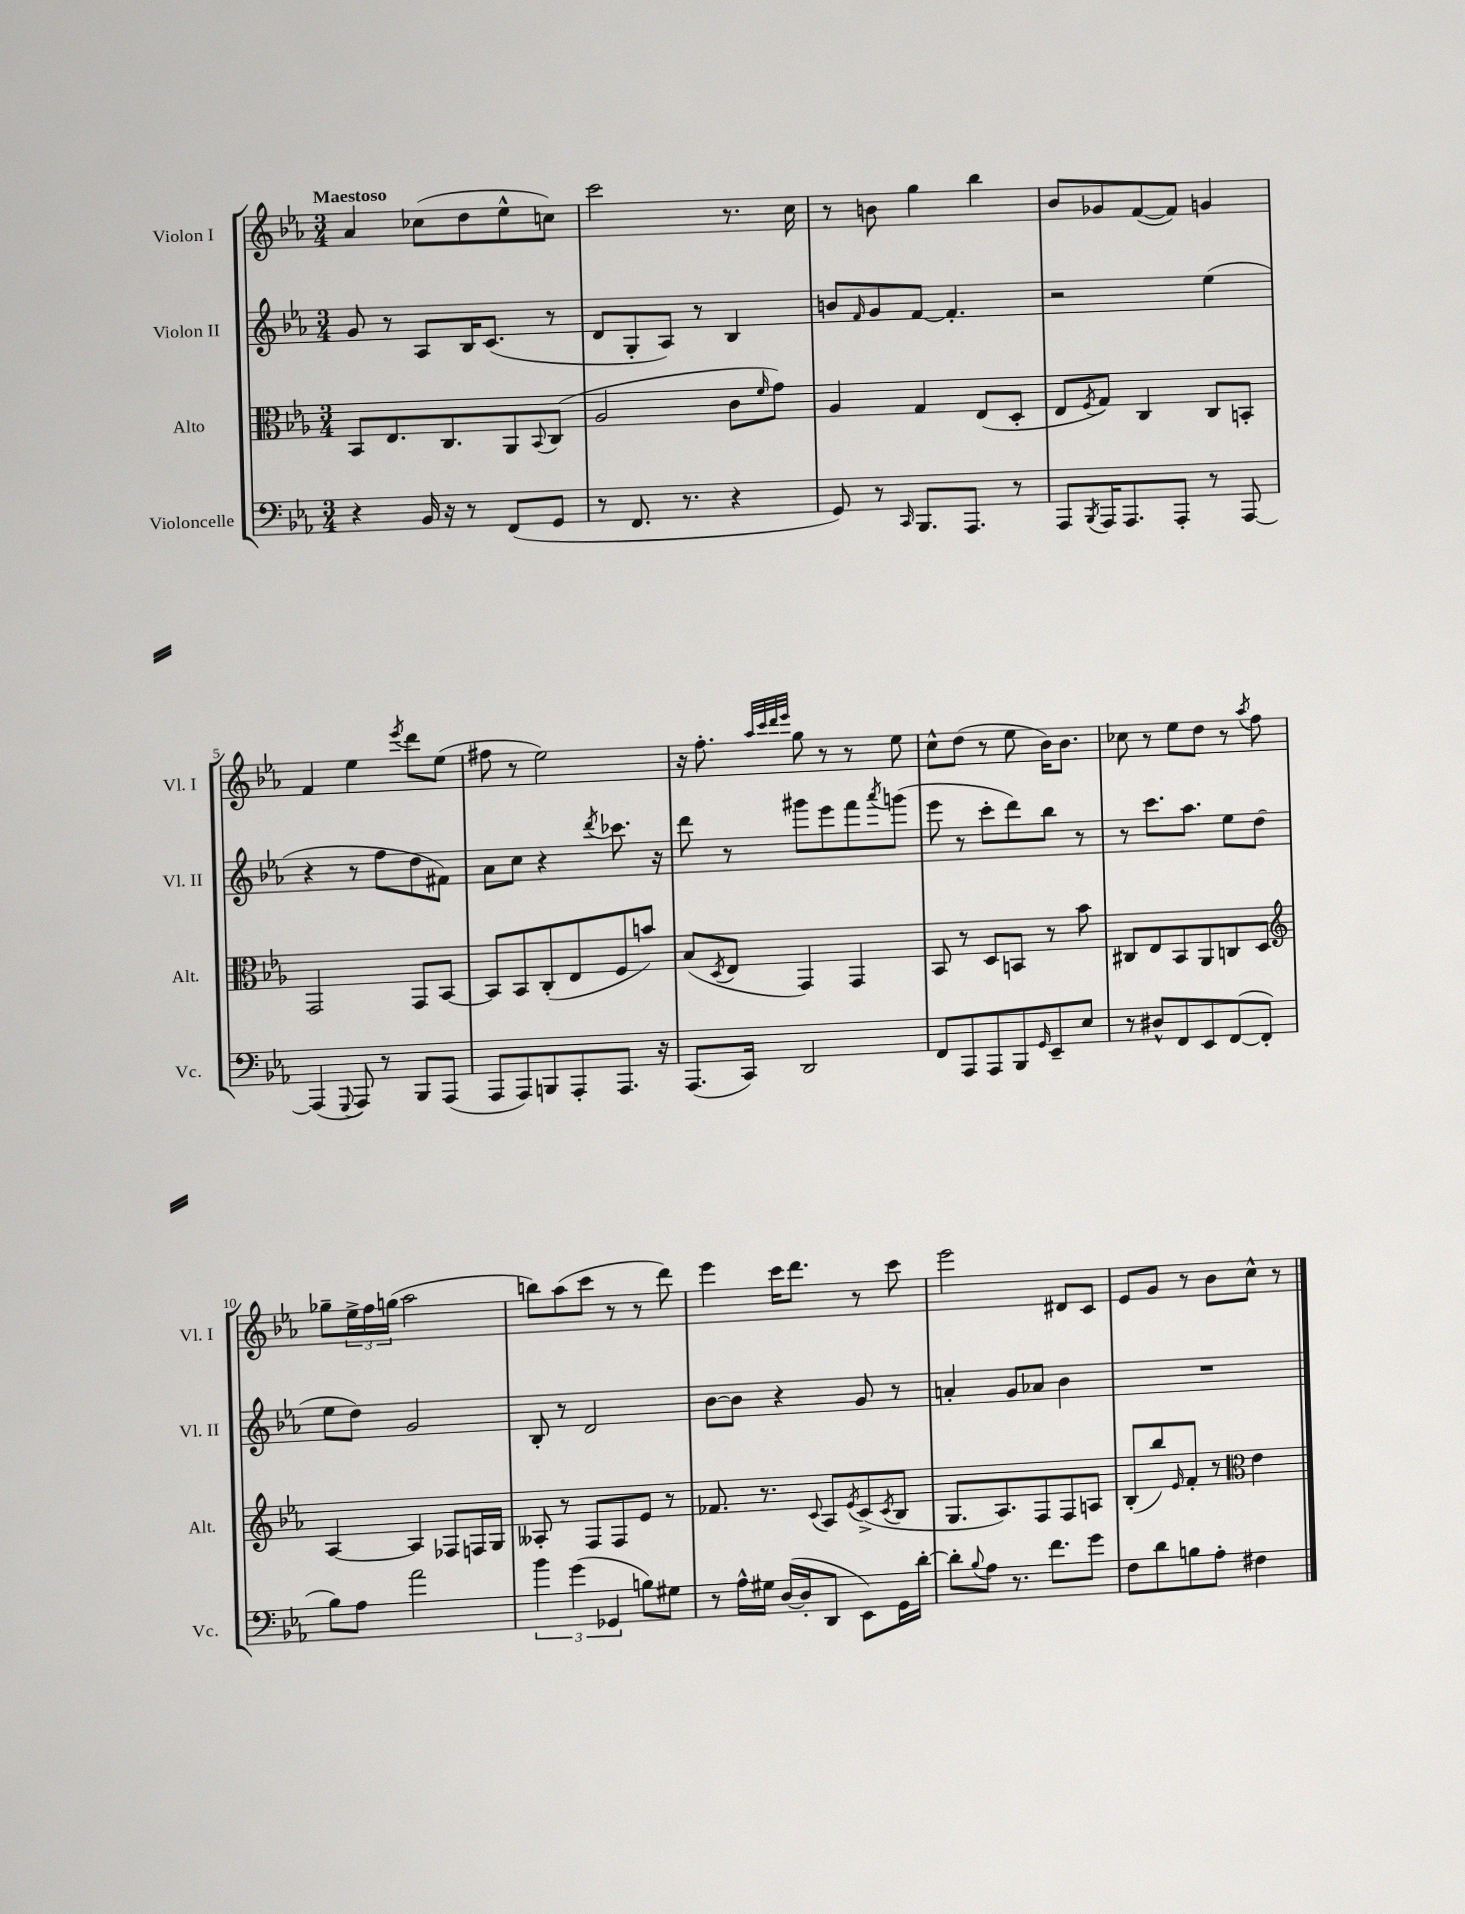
<<
\new StaffGroup <<
\new Staff = "s0" \with { instrumentName = "Violon I" shortInstrumentName = "Vl. I" } {
    \clef treble \key ees \major \numericTimeSignature \time 3/4 \tempo "Maestoso"
    aes'4 ces''8( d''8 ees''8-^ c''8) |
    c'''2 r8. c''16 |
    r8 b'8 g''4 bes''4 |
    bes'8 ges'8 f'8~( f'8) g'4 |
    f'4 ees''4 \acciaccatura { ees'''8 } d'''8 ees''8( |
    fis''8 r8 ees''2) |
    r16 f''8.-. \grace { aes''32 c'''32 d'''32 ees'''32 } g''8 r8 r8 ees''8 |
    c''8-^ d''8( r8 ees''8 bes'16) bes'8. |
    ces''8 r8 ees''8 d''8 r8 \acciaccatura { aes''8 } f''8 |
    ges''8-- \tuplet 3/2 { ees''16-> f''16 g''16( } aes''2 |
    b''8) aes''8( c'''8 r8 r8 d'''8) |
    ees'''4 c'''16 d'''8. r8 c'''8 |
    ees'''2 dis'8 c'8 |
    ees'8 g'8 r8 bes'8 c''8-^ r8 \bar "|." |
}
\new Staff = "s1" \with { instrumentName = "Violon II" shortInstrumentName = "Vl. II" } {
    \clef treble \key ees \major \numericTimeSignature \time 3/4
    g'8 r8 aes8 bes16 c'8.( r8 |
    d'8 g8-. aes8) r8 bes4 |
    b'8 \grace { f'16 } g'8 f'8~ f'4.-. |
    r2 ees''4( |
    r4 r8 f''8 d''8 fis'8) |
    aes'8 c''8 r4 \acciaccatura { d'''8 } ces'''8. r16 |
    d'''8 r8 gis'''8 ees'''8 f'''8 \acciaccatura { aes'''8 } g'''8( |
    ees'''8 r8 c'''8-. d'''8) bes''8 r8 |
    r8 c'''8. aes''8. ees''8 d''8( |
    ees''8 d''8) g'2 |
    bes8-. r8 d'2 |
    bes'8~ bes'8 r4 g'8 r8 |
    a'4-. g'8 aes'8 bes'4 |
    R2. \bar "|." |
}
\new Staff = "s2" \with { instrumentName = "Alto" shortInstrumentName = "Alt." } {
    \clef alto \key ees \major \numericTimeSignature \time 3/4
    bes,8 ees8. c8. aes,8 \appoggiatura { bes,8 } c8( |
    aes2 c'8 \grace { f'16 } g'8) |
    aes4 g4 ees8( d8-. |
    ees8 \acciaccatura { f8 } g8) c4 c8 b,8-. |
    g,2 g,8 bes,8~ |
    bes,8 bes,8 c8-.( ees8 f8 b'8) |
    bes8( \acciaccatura { d8 } ees8 g,4) g,4 |
    bes,8 r8 d8 b,8 r8 bes'8 |
    cis8 ees8 bes,8 aes,8 c8 d8 |
    \clef treble aes4~ aes4 fes8 f16 g16 |
    aeses8-. r8 f8 f8 ees'8 r8 |
    fes'8. r8. \appoggiatura { c'8 } aes8 \acciaccatura { ees'8 } c'8->( \acciaccatura { c'8 } bes8 |
    g8. aes8.) f8 f8 a8 |
    bes8-.( bes''8) \grace { ees'16 } f'8-. r8 \clef alto ees'4 \bar "|." |
}
\new Staff = "s3" \with { instrumentName = "Violoncelle" shortInstrumentName = "Vc." } {
    \clef bass \key ees \major \numericTimeSignature \time 3/4
    r4 bes,16 r16 r8 f,8( g,8 |
    r8 f,8. r8. r4 |
    g,8) r8 \grace { c,16 } bes,,8. aes,,8. r8 |
    aes,,8 \acciaccatura { bes,,8 } aes,,16 aes,,8. aes,,8-. r8 aes,,8~ |
    aes,,4( \appoggiatura { g,,8 } aes,,8) r8 bes,,8 aes,,8( |
    aes,,8 aes,,8) b,,8 aes,,8-. aes,,8. r16 |
    aes,,8.( c,16) d,2 |
    f,8 aes,,8 aes,,8 bes,,8 \grace { g,16 } ees,8-- ees8 |
    r8 dis8-^ f,8 ees,8 f,8~( f,8-. |
    bes8) aes8 aes'2 |
    \tuplet 3/2 { bes'4 g'4( ges,4 } b8) gis8 |
    r8 aes16-^ gis16 d16~( d16-. d,8 ees,8) g,16 d'16~-. |
    d'8-. \appoggiatura { bes8 } aes8 r8. f'8. g'8 |
    f8 d'8 b8 aes8-. fis4 \bar "|." |
}
>>
>>
